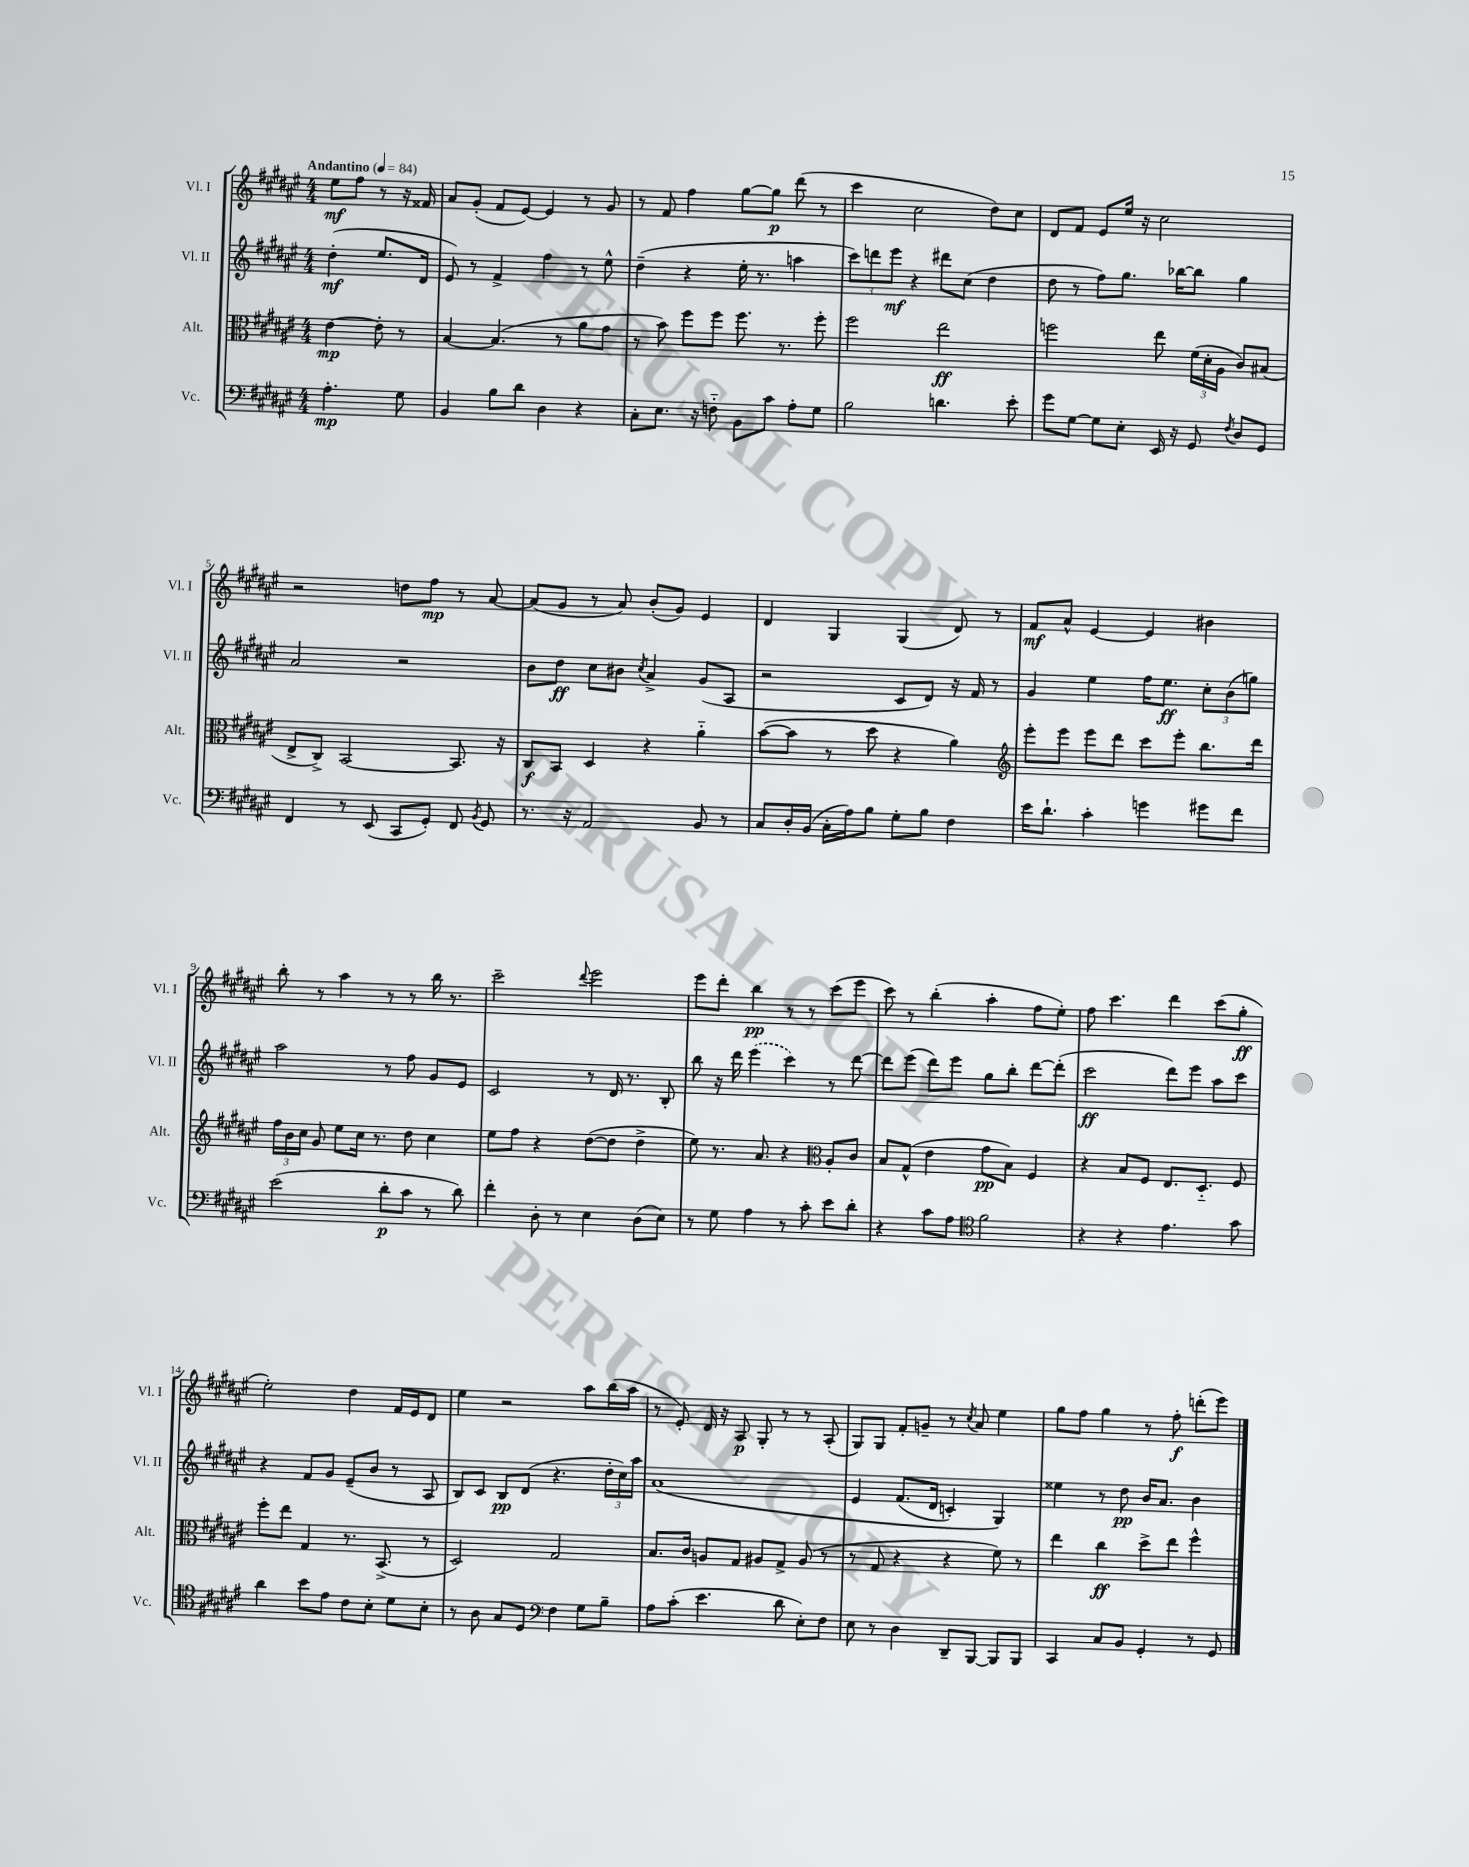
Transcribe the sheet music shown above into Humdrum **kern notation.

**kern	**kern	**kern	**kern
*staff4	*staff3	*staff2	*staff1
*clefF4	*clefC3	*clefG2	*clefG2
*k[f#c#g#d#a#e#]	*k[f#c#g#d#a#e#]	*k[f#c#g#d#a#e#]	*k[f#c#g#d#a#e#]
*M4/4	*M4/4	*M4/4	*M4/4
*MM84	*MM84	*MM84	*MM84
4.A#'	[4e#	(4dd#'	8ee#
.	.	.	8ff#
.	8e#']	8.ee#	8r
8G#	8r	.	16r
.	.	16d#	16f##
=	=	=	=
4BB	[4B	8e#)	8a#
.	.	8r	(8g#'
8B	(4.B]	4f#^	8f#
8d#	.	.	[8e#)
4D#	.	4ff#	4e#]
.	8r	.	.
4r	8a#	8r	8r
.	8g#	8ee#^^	8g#
=	=	=	=
8C#'	8r	(4dd#~	8r
8.E#	8b)	.	8f#
.	8ff#	4r	4ff#
16r	.	.	.
8F'~	8ff#	.	.
8BB	8.ff#	16ee#'	[8gg#
.	.	8.r	.
8c#	.	.	8gg#]
.	8.r	.	.
8A#'	.	4aa	(8ddd#
8G#	8ff#'	.	8r
=	=	=	=
2B	2ff#	12ccc#)	4ccc#
.	.	12ddd	.
.	.	12eee#	.
.	.	4r	2cc#
4.d	2ee#	8ddd#	.
.	.	(8cc#	.
.	.	4dd#	8dd#)
8e#'	.	.	8cc#
=	=	=	=
8g#	2ff	8dd#	8d#
[8G#	.	8r	8f#
8G#]	.	8ff#)	8e#
8E#'	.	8.gg#	16ee#
.	.	.	16r
16EE#	8ee#	.	2cc#
16r	.	[16bb-	.
8GG#	(24f#	8bb-]	.
.	24d#'	.	.
.	24A#	.	.
8qF#	.	.	.
8D#	8c#)	4gg#	.
8GG#	(8B#	.	.
=	=	=	=
4FF#	8E#^	2a#	2r
.	8C#^)	.	.
8r	[2BB	.	.
(8EE#	.	.	.
8CC#	.	2r	8dd
8GG#')	.	.	8ff#
8FF#	8.BB]	.	8r
8qBB	.	.	.
8GG#	.	.	[8a#
.	16r	.	.
=	=	=	=
8.r	8C#	8b	(8a#]
.	8BB	8dd#	8g#
16r	.	.	.
2AA#	4D#	8cc#	8r
.	.	8b#	8a#)
.	.	8qcc#	.
.	4r	4a#^	(8b'
.	.	.	8g#)
8BB	4a#'~	(8g#	4e#
8r	.	8A#	.
=	=	=	=
8C#	([8b	2r	4d#
16D#'	8b]	.	.
(16BB	.	.	.
16C#'	8r	.	4G#
16A#)	.	.	.
8B	8dd#	.	.
8G#'	4r	8c#	(4G#
8B	.	8d#)	.
4F#	4a#)	16r	8d#)
.	.	16f#	.
.	.	8r	8r
=	=	=	=
*	*clefG2	*	*
16e#	8eee#'	4g#	8f#
8.d#`	.	.	.
.	8eee#	.	8a#^^
4c#'	8eee#	4ee#	[4e#
.	8ddd#	.	.
4g	8ccc#	16ff#	4e#]
.	.	8.ee#	.
.	8eee#'	.	.
8g#	8.bb	12cc#'	4b#
.	.	(12b	.
8f#	.	.	.
.	.	12gg)	.
.	16ddd#	.	.
=	=	=	=
(2e#	24ff#	2aa#	8bb'
.	24b	.	.
.	24cc#	.	.
.	8g#	.	8r
.	8ee#	.	4aa#
.	16cc#	.	.
.	8.r	.	.
8d#'	.	8r	8r
8c#	8dd#	8ff#	8r
8r	4cc#	8g#	16bb
.	.	.	8.r
8d#)	.	8e#	.
=	=	=	=
4f#'	8ee#	2c#	2ccc#~
.	8ff#	.	.
8D#'	4r	.	.
8r	.	.	.
.	.	.	8qqddd#
4E#	([8dd#	8r	2eee#
.	8dd#]	16d#	.
.	.	8.r	.
(8D#	4dd#^	.	.
8E#)	.	8B'	.
=	=	=	=
8r	8ee#)	8bb	8eee#
8G#	8.r	16r	8ddd#'
.	.	16ddd#	.
4A#	.	(4eee#	4bb
.	8.a#	.	.
8r	4r	4ccc#)	8r
8c#'	.	.	8r
*	*clefC3	*	*
8e#	8A#'	8r	(8ccc#
8d#'	8c#	[8ddd#	8eee#
=	=	=	=
4r	8B	8ddd#]	8ccc#)
.	(8G#^^	(8eee#	8r
8c#	4e#	8ddd#)	(4bb'
8A#	.	8eee#	.
*clefC4	*	*	*
2f#	8g#	8gg#	4aa#'
.	8B)	8bb'	.
.	4F#	[8ddd#	8ff#
.	.	(8ddd#']	8ee#')
=	=	=	=
4r	4r	2ccc#	8ff#
.	.	.	4.ccc#
4r	8B	.	.
.	8F#	.	.
4.e#	8.E#	8ddd#)	4ddd#
.	.	8eee#	.
.	8.D#'~	.	.
.	.	8aa#	(8ccc#
8g#	8F#	8ccc#	8gg#'
=	=	=	=
4a#	8ff#'	4r	2ee#')
.	8ee#	.	.
8b	4G#	8f#	.
8e#	.	8g#	.
8c#	8.r	(8e#~	4dd#
8B'	.	8b	.
.	(8.BB^	.	.
8d#	.	8r	16f#
.	.	.	16e#
8B'	8r	8A#	8d#
=	=	=	=
8r	2D#)	8B)	4ee#
8A#	.	8c#	.
8G#	.	8B	2r
8D#	.	(8d#	.
*clefF4	*	*	*
4F#	2G#	4.r	.
8G#	.	.	8aa#
8B~	.	24dd#'	(16bb
.	.	24cc#)	.
.	.	.	16aa#
.	.	24aa#	.
=	=	=	=
8A#	8.B	&(1a#	8r
(8c#'	.	.	8e#')
.	16c#	.	.
4.e#	8A	.	16d#
.	.	.	16r
.	8G#	.	8A#
.	8A#	.	8G#'
8d#	8G#^	.	8r
8E#')	(8A#	.	8r
8F#	8r	.	(8A#'
=	=	=	=
8E#	8r	4e#	8G#)
8r	8G#	.	8G#
4D#	4r	(8.f#	8f#'
.	.	.	8g~
.	.	16d#	.
8DD#~	4r	4c')	8r
.	.	.	8qcc#
[8BBB	.	.	8a#
8BBB]	8f#)	4G#&)	4ee#
8BBB	8r	.	.
=	=	=	=
4CC#	4ee#	4ee##	8gg#
.	.	.	8ff#
8C#	4cc#	8r	4gg#
8BB	.	8dd#	.
4GG#'	8dd#^	16b	8r
.	.	8.a#	.
.	8ee#	.	8ff#'
8r	4ff#^^	4b	(8ddd'
8GG#	.	.	8eee#)
==	==	==	==
*-	*-	*-	*-
